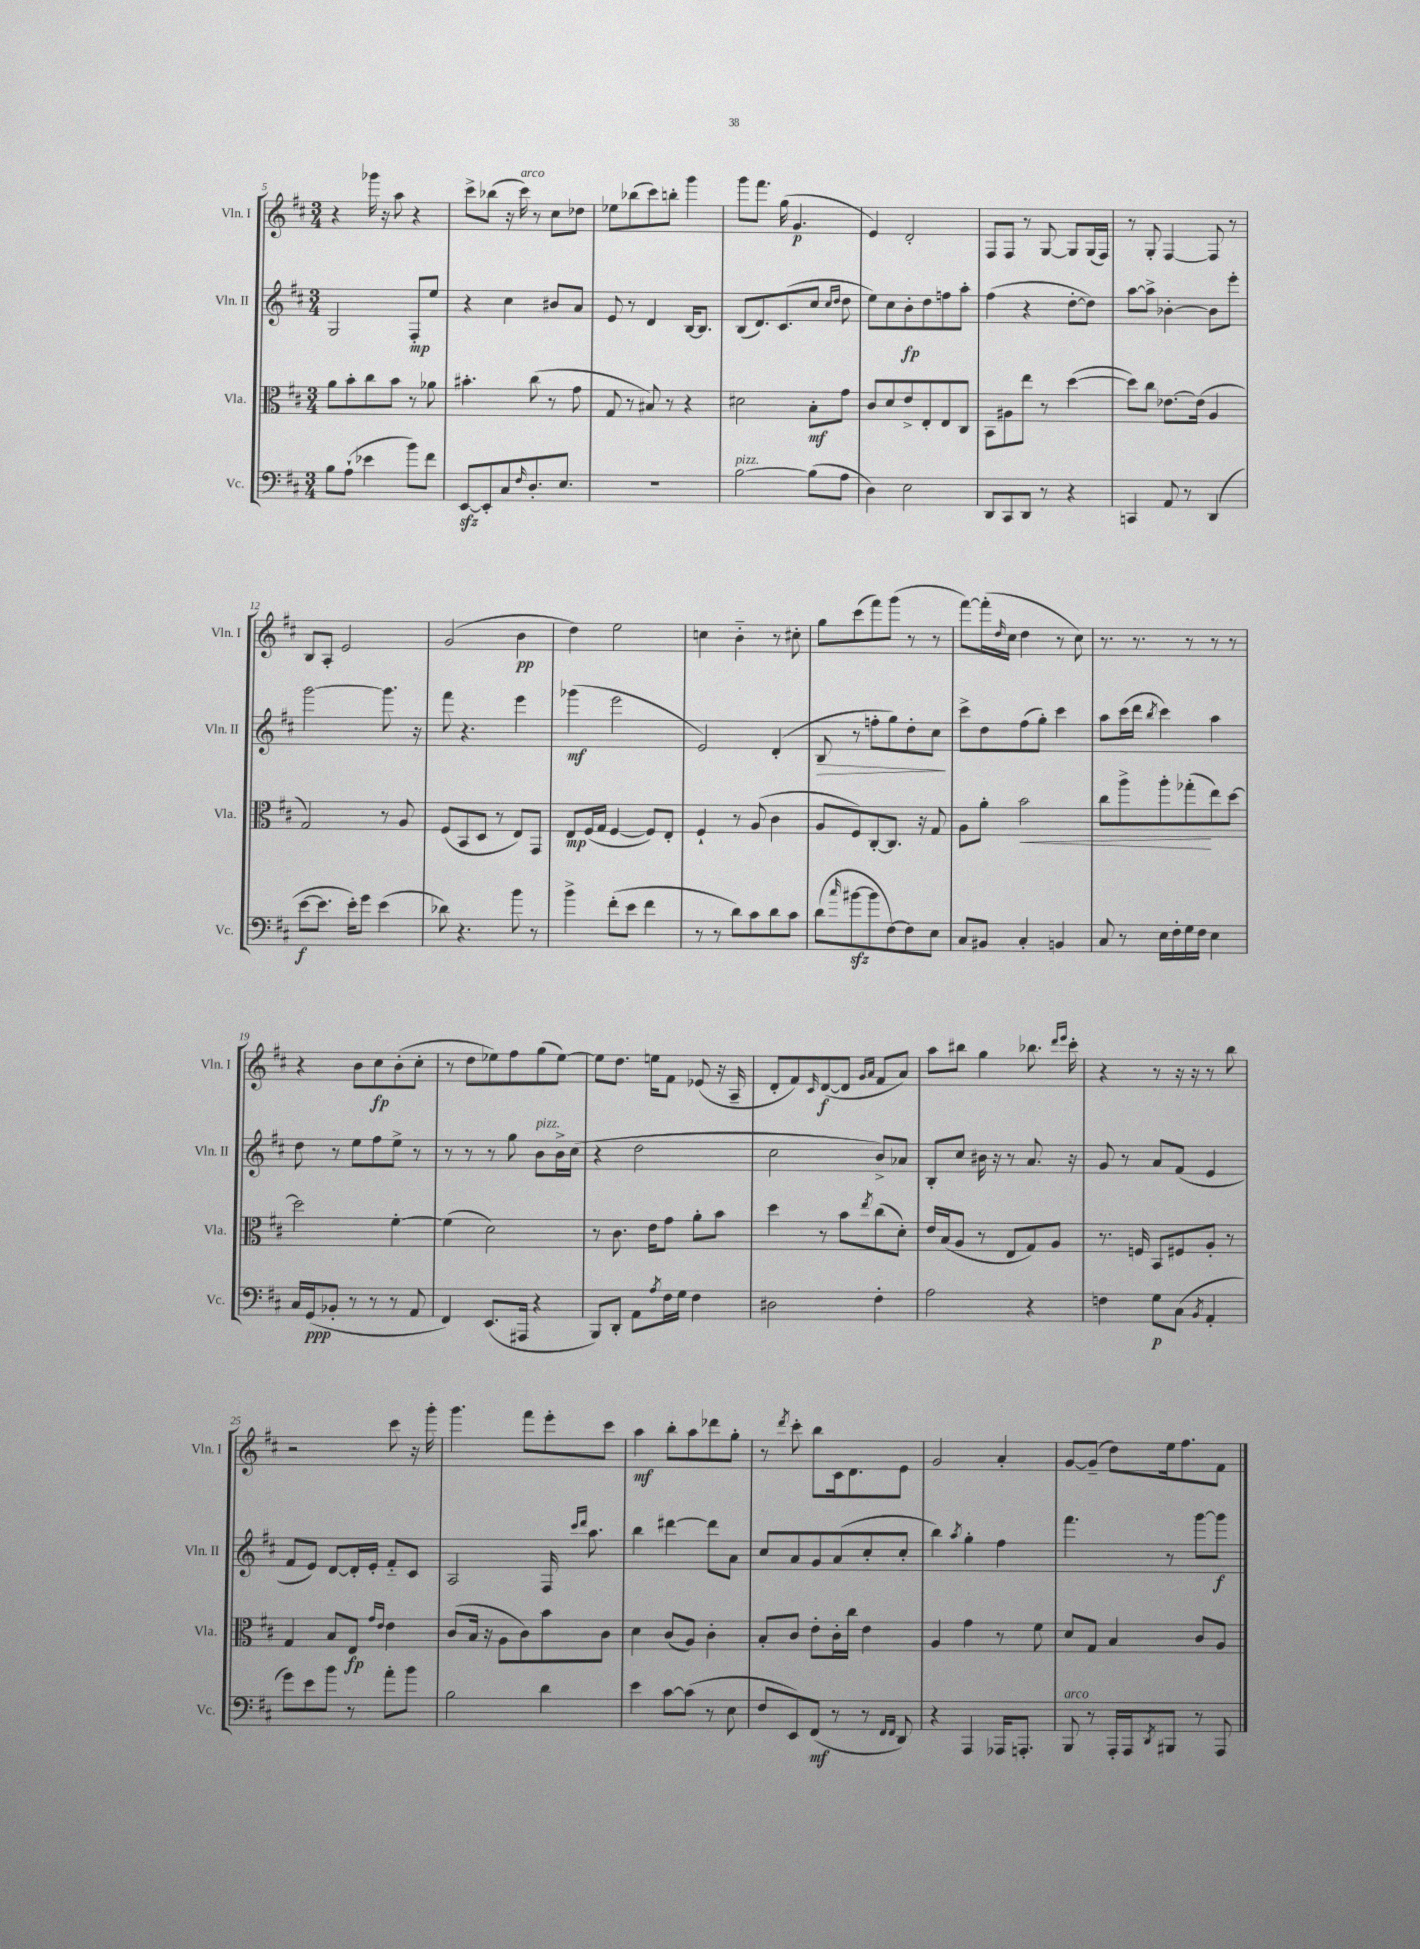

**kern	**kern	**kern	**kern
*staff4	*staff3	*staff2	*staff1
*clefF4	*clefC3	*clefG2	*clefG2
*k[f#c#]	*k[f#c#]	*k[f#c#]	*k[f#c#]
*M3/4	*M3/4	*M3/4	*M3/4
8B\L	8a\L	2G/	4r
(8A`\J	8b'\	.	.
4e-\	8cc#\	.	16ggg-\
.	.	.	16r
.	8b\J	.	8aa\
8b\L)	8r	8F#'/L	4r
8f#\J	8a-\	8ee/J	.
=	=	=	=
[8EE/L	4.b#'\	4r	8ccc#^\L
8EE'/]	.	.	(8bb-\J
8C#/	.	4cc#\	16r
.	.	.	16ccc#\)
16qqF#/	.	.	.
8.D'/	(8cc#\	.	8r
.	8r	8b#/L	8cc#\L
8.E/J	.	.	.
.	8g\	8a/J	8dd-\J
=	=	=	=
2.r	8G/	8e/	8ee-\L
.	8r	8r	(8bb-\
.	8B#/)	4d/	8ccc#\)
.	8r	.	8bb'\J
.	4r	[16B/LK	4ggg\
.	.	8.B/]J	.
=	=	=	=
[2B\	2d#\	(8B/L	8ggg\L
.	.	8.d/)	8.fff#\J
.	.	(8.c#/	(16gg\
.	.	.	4.g/
(8B\]L	8B'\L	8cc#/J	.
.	.	16qqcc#/LL	.
.	.	16qqdd/JJ	.
8A\J	8g\J	8dd\	.
=	=	=	=
4D\)	8c#/L	8ee\L)	4e/)
.	8d/	8cc#\	.
2E\	8e^/	8b'\	2d'/
.	8E'/	8dd\	.
.	8E/	8ff\	.
.	8C#/J	8aa'\J	.
=	=	=	=
8DD/L	8BB\L	(4ff#\	8F#/L
8CC#/	8A#\	.	8F#/J
8DD/J	8ee\J	4r	8r
8r	8r	.	[8G/
4r	([4dd\	[8dd'\L	8G/]L
.	.	8dd\]J)	(16G/L
.	.	.	16F#/JJ)
=	=	=	=
4CC/	8dd\]L)	[8aa\L	8r
.	8cc#\J	8aa^\]J	8G'/
8AA/	[8.e-\L	[4b-'\	[4F#/
8r	.	.	.
.	(16e-\]Jk	.	.
(4DD/	4A/	8b-\]L	8F#/]
.	.	8eee'\J	8r
=	=	=	=
[8e\L	2G/)	[2ggg\	8B/L
8.e\]J	.	.	8A'/J
.	.	.	2e/
16e'\LK)	.	.	.
8g\J	.	.	.
(4e\	8r	8.ggg\]	.
.	8A/	.	.
.	.	16r	.
=	=	=	=
8d-\)	(8F#/L	8fff#\	(2g/
4.r	8BB/	4.r	.
.	8D/J	.	.
.	8r	.	.
8b\	8E/L)	4eee\	4b\
8r	8GG/J	.	.
=	=	=	=
4b^\	8E/L	(4ggg-\	4dd\)
.	(16F#/L	.	.
.	16G/JJ	.	.
(8f#'\L	[4F#/	2eee\	2ee\
8e\J	.	.	.
4f#\	8F#/]L)	.	.
.	8E'/J	.	.
=	=	=	=
8r	4F#`/	2e/)	4cc\
8r	.	.	.
8d\L)	8r	.	4b'~\
8c#\	(8A/	.	.
8d\	4c#\	(4d'/	8r
8c#\J	.	.	8cc#'\
=	=	=	=
(8d\L	8A/L	8B/	8gg\L
16qqcc#/	.	.	.
[8b#\	8F#/)	8r	(8ccc#\
8b#\]	[8C#'/	8ff'\L	8fff#\)
[8F#\)	8.C#/]J	8gg\)	(8ggg\J
8F#\]	.	8dd'\	8r
.	16r	.	.
8E\J	8G/	8cc#\J	8r
=	=	=	=
8C#/L	8A\L	8ccc#^\L	[8fff#\L)
8BB#/J	8a'\J	8dd\	(16fff#'\]L
.	.	.	16qqdd/
.	.	.	16cc#\JJ
4C#'/	2b\	(8ff#\	4dd\
.	.	8gg'\J)	.
4BB/	.	4ccc#\	8r
.	.	.	8cc#\)
=	=	=	=
8C#/	8cc#\L	8aa\L	8.r
8r	8aa^\	(16ccc#\L	.
.	.	16ddd\JJ	8.r
.	.	8qbb/	.
16E\LL	8aa'\	4ccc#\)	.
16F#'\	.	.	.
16G\	(8gg-'\	.	8r
16F#\JJ	.	.	.
4E\	8ee\)	4aa\	8r
.	[8dd\J	.	8r
=	=	=	=
16C#/LL	2dd\]	8dd\	4r
(16GG/J	.	.	.
8BB-'/J	.	8r	.
8r	.	8ee\L	8b\L
8r	.	8ff#\	8cc#\
8r	[4f#'\	8ee^\J	(8b'\
8AA/	.	8r	8cc#'\J
=	=	=	=
4FF#/)	(4f#\]	8r	8r
.	.	8r	8dd\L
(8.EE/L	2d\)	8r	8ee-\)
.	.	8gg\	8ff#\
16AAA#/Jk	.	.	.
4r	.	8b\L	(8gg\
.	.	16b^\L	[8ee-\J)
.	.	(16cc#\JJ	.
=	=	=	=
8BBB/L)	8r	4r	8ee-\]L
8DD'/J	8.c#\	.	8.dd\J
8AA\L	.	2dd\	.
.	16e\LK	.	16ee\LK
8qA/	.	.	.
16F#\L	8g\J	.	8f#\J
16G\JJ	.	.	.
4F#\	8a'\L	.	(8e-/
.	8b\J	.	16r
.	.	.	16A~/
=	=	=	=
2D#\	4dd\	2cc#\	8d'/L
.	.	.	8f#/)
.	.	.	16qqc#/
.	8r	.	([8d/
.	8b\L	.	8d/]J
.	.	.	16qqg/LL
.	8qee/	.	16qqa/JJ
4F#'\	(8cc#\	8b^/L)	8f#/L
.	8d'\J)	8a-/J	8a/J)
=	=	=	=
2A\	16e/LL	8B'/L	8aa\L
.	(16B/J	.	.
.	8A/J	8cc#/J	8bb#\J
.	8r	16b#\	4gg\
.	.	16r	.
.	8E/L	8r	.
4r	8G/)	8.a/	8.bb-\
.	8A/J	.	.
.	.	.	16qqddd/LL
.	.	.	16qqeee/JJ
.	.	16r	16ccc#'\
=	=	=	=
4F\	8.r	8g/	4r
.	.	8r	.
.	16F/	.	.
8G\L	8BB/L	8a/L	8r
(8C#\J	8F#/	(8f#/J	16r
.	.	.	16r
8qBB/	.	.	.
4AA'/	8A'/J	4e/	8r
.	8r	.	8bb\
=	=	=	=
8g\L)	4G/	8f#/L	2r
8e\	.	8e/J)	.
8b\J	8B/L	[8d/L	.
8r	8E/J	16d'/]L	.
.	.	16e'/JJ	.
.	16qqg/LL	.	.
.	16qqe/JJ	.	.
8a'\L	4e\	8f#'~/L	8ccc#\
8b\J	.	8c#/J	16r
.	.	.	16ggg'\
=	=	=	=
2B\	(8c#/L	2A/	4.ggg\
.	16B/Jk	.	.
.	16r	.	.
.	8A\L	.	.
.	8c#\)	.	8fff#\L
4d\	8b\	16F#/	8eee'\
.	.	16qqccc#/LL	.
.	.	16qqddd/JJ	.
.	.	8.aa\	.
.	8c#\J	.	8ccc#\J
=	=	=	=
4e\	4d\	4bb\	4aa\
[8c#\L	(8c#/L	[4ddd#\	8bb'\L
(8c#\]J	8A/J)	.	8aa\
8r	4c#'\	8ddd#\]L	8ddd-\
8E\	.	8a\J	8gg'\J
=	=	=	=
8F#/L	8B'/L	8cc#/L	8r
.	.	.	8qddd/
8EE/)	8c#/J	8a/	8ccc#'\
(8FF#/J	8e'\L	8g/	8bb\L
8r	16c#'\L	(8a/	16c#\k
.	16cc#\JJ	.	8.d\
8r	4e\	8cc#'/	.
16qqFF#/LL	.	.	.
16qqFF#/JJ	.	.	.
8DD/)	.	8cc#'/J	8e\J
=	=	=	=
4r	4A/	4bb\)	2g/
.	.	8qaa/	.
4AAA/	4g\	4gg'\	.
16AAA-/LK	8r	4ff#\	4a'/
8.AAA'/J	.	.	.
.	8f#\	.	.
=	=	=	=
8BBB/	8d/L	4.fff#\	[8g/L
8r	8G/J	.	(8g~/]J
16AAA'/LL	4B/	.	8dd\L)
16AAA/J	.	.	.
8qDD/	.	.	.
8BBB#/J	.	8r	16ee\k
.	.	.	8.ff#\
8r	8c#/L	[8ggg\L	.
8AAA/	8A/J	8ggg\]J	8f#\J
==	==	==	==
*-	*-	*-	*-
